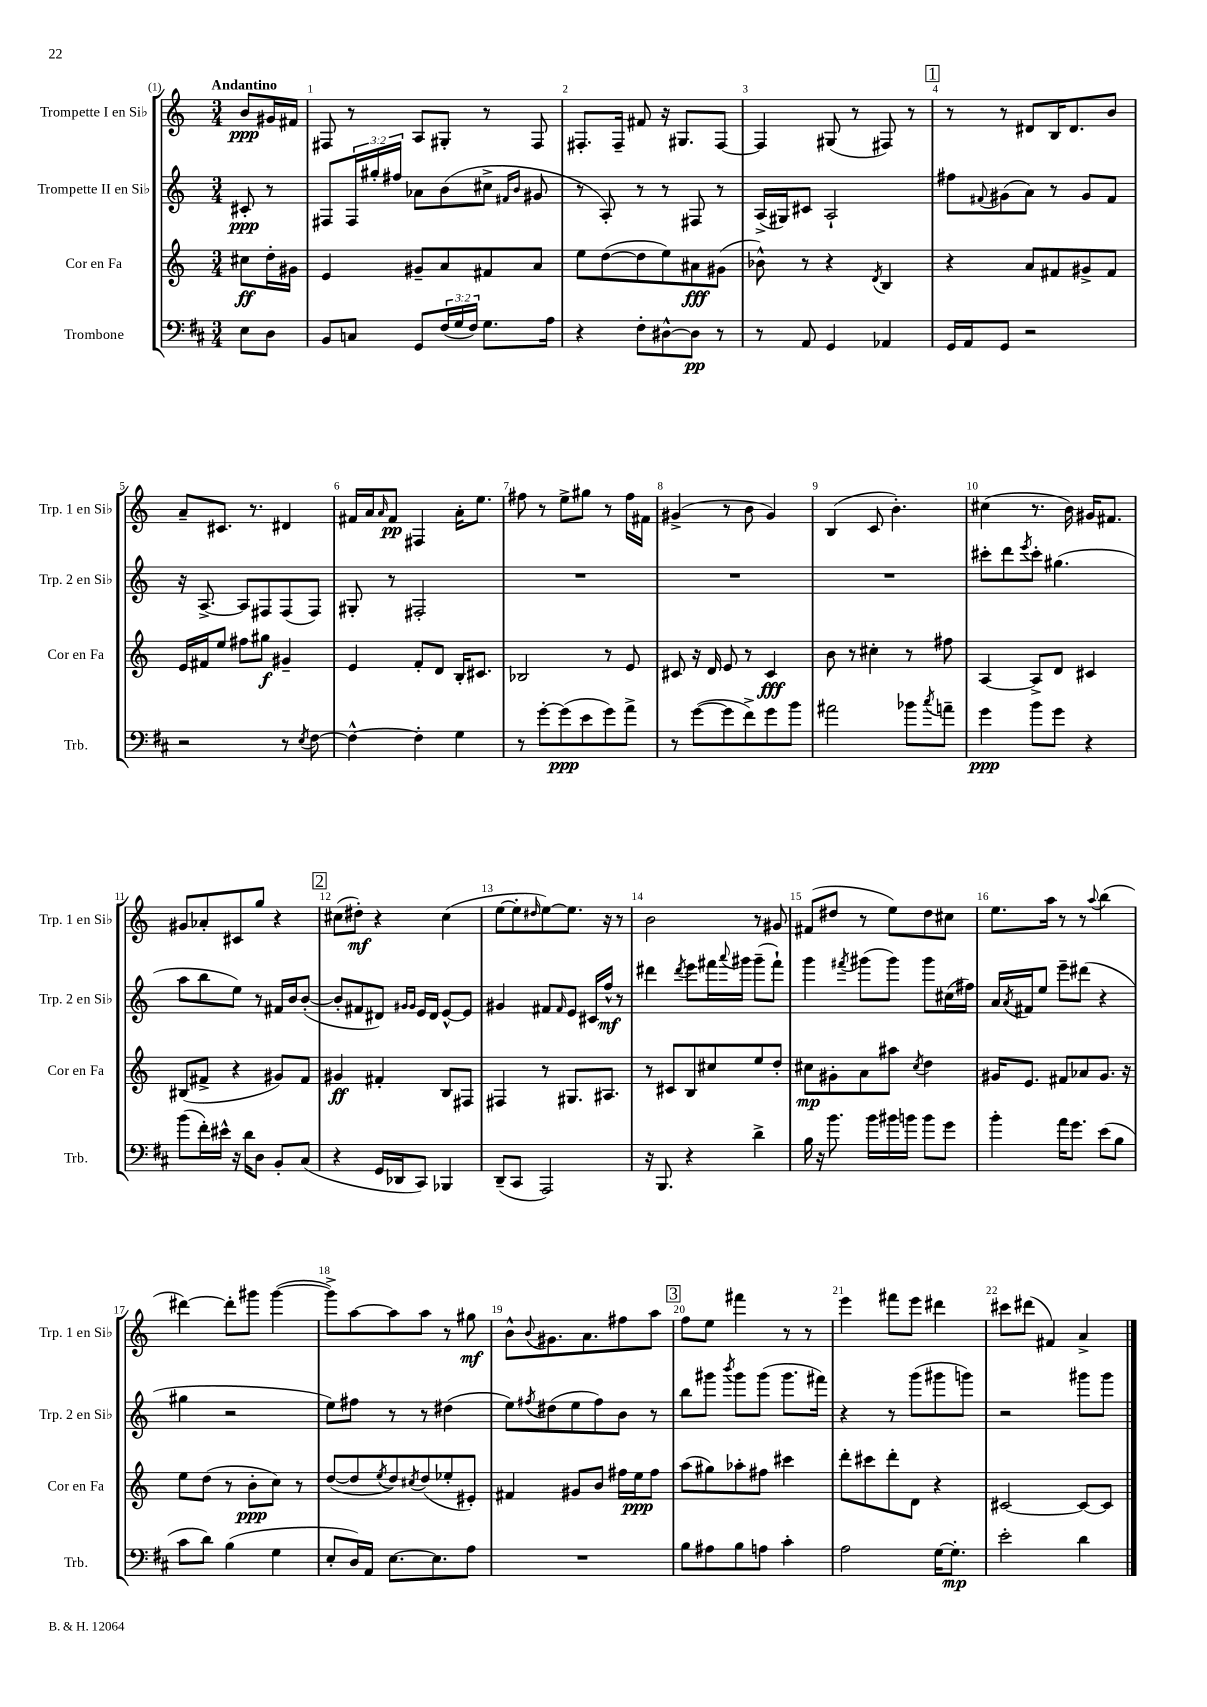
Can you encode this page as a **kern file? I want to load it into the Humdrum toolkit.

**kern	**dynam	**kern	**dynam	**kern	**dynam	**kern	**dynam
*part4	*part4	*part3	*part3	*part2	*part2	*part1	*part1
*staff4	*staff4	*staff3	*staff3	*staff2	*staff2	*staff1	*staff1
*I"Trombone	*	*I"Cor en Fa	*	*I"Trompette II en Si♭	*	*I"Trompette I en Si♭	*
*I'Trb.	*	*I'Cor en Fa	*	*I'Trp. 2 en Si♭	*	*I'Trp. 1 en Si♭	*
*clefF4	*	*clefG2	*	*clefG2	*	*clefG2	*
*k[f#c#]	*	*k[]	*	*k[]	*	*k[]	*
*M3/4	*	*M3/4	*	*M3/4	*	*M3/4	*
=	=	=	=	=	=	=	=
!	!	!	!	!	!	!LO:TX:a:B:t=Andantino	!
8E\L	.	8cc#X\L	ff	8c#X'/	ppp	8b/L	ppp
8D\J	.	16dd'\L	.	8r	.	16g#X/L	.
.	.	16g#X\JJ	.	.	.	16f#X/JJ	.
=1	=1	=1	=1	=1	=1	=1	=1
8BB/L	.	4e/	.	8F#X/L	.	8F#X/	.
8Cn/J	.	.	.	24F#/L	.	8r	.
.	.	.	.	24gg#X'/	.	.	.
.	.	.	.	24ff#X/JJ	.	.	.
8GG/L	.	8g#X~/L	.	8a-X\L	.	8A/L	.
(24F#/L	.	8a/	.	(8b\	.	8G#X'/J	.
24G/	.	.	.	.	.	.	.
24F#/JJ)	.	.	.	.	.	.	.
8.G\L	.	8f#X/	.	8cc#X^\J	.	8r	.
.	.	.	.	16qqf#X/LL	.	.	.
.	.	.	.	16qqb/JJ	.	.	.
.	.	8a/J	.	8g#X/	.	8F#/	.
16A\Jk	.	.	.	.	.	.	.
=2	=2	=2	=2	=2	=2	=2	=2
4r	.	8ee\L	.	8r	.	8.F#X'/L	.
.	.	([8dd\	.	8A'/)	.	.	.
.	.	.	.	.	.	16F#~/Jk	.
8F#'\L	.	8dd\]	.	8r	.	8f#X/	.
[8D#X^^\	.	8ee\)	.	8r	.	16r	.
.	.	.	.	.	.	8.G#X/L	.
8D#\J]	pp	8a#X\	fff	8F#X/	.	.	.
8r	.	(8g#X\J	.	8r	.	[8F#/J	.
=3	=3	=3	=3	=3	=3	=3	=3
8r	.	8b-X^^\)	.	(16A^/LL	.	4F#/]	.
.	.	.	.	16G#X/J)	.	.	.
8AA/	.	8r	.	8c#X/J	.	.	.
4GG/	.	4r	.	2A`/	.	(8G#X/	.
.	.	.	.	.	.	8r	.
.	.	8qd/	.	.	.	.	.
4AA-X/	.	4B/	.	.	.	8F#X/)	.
.	.	.	.	.	.	8r	.
!!LO:REH:place=s1:t=1
=4	=4	=4	=4	=4	=4	=4	=4
16GG/LL	.	4r	.	8ff#X\L	.	8r	.
16AA/J	.	.	.	.	.	.	.
.	.	.	.	8qqf#X/	.	.	.
8GG/J	.	.	.	(8g#X\	.	8r	.
2r	.	8a/L	.	8a\J)	.	8d#X/L	.
.	.	8f#X/	.	8r	.	16B/K	.
.	.	.	.	.	.	8.d#/	.
.	.	8g#X^/	.	8g#/L	.	.	.
.	.	8f#/J	.	8f#/J	.	8b/J	.
!!LO:LB:g=z
=5	=5	=5	=5	=5	=5	=5	=5
2r	.	16e/LL	.	16r	.	8a~/L	.
.	.	16f#X/J	.	[8.A^/	.	.	.
.	.	8ee/J	.	.	.	8.c#X/J	.
.	.	8ff#X\L	.	8A/L]	.	.	.
.	.	.	.	.	.	8.r	.
.	.	8gg#X\J	f	8F#X/	.	.	.
8r	.	4g#X~/	.	(8F#/	.	4d#X/	.
8qE/	.	.	.	.	.	.	.
[8F#\	.	.	.	8F#/J)	.	.	.
=6	=6	=6	=6	=6	=6	=6	=6
4F#^^\_	.	4e/	.	8G#X'/	.	16f#X/LL	.
.	.	.	.	.	.	16a/J	.
.	.	.	.	.	.	16qqa/	.
.	.	.	.	8r	.	8f#/J	pp
4F#'\]	.	8f'/L	.	2F#X'/	.	4F#X/	.
.	.	8d/J	.	.	.	.	.
4G\	.	16B'/KL	.	.	.	16a'\KL	.
.	.	8.c#X/J	.	.	.	8.ee\J	.
=7	=7	=7	=7	=7	=7	=7	=7
8r	.	2B-X/	.	2.r	.	8ff#X\	.
[8g'\L	.	.	.	.	.	8r	.
(8g\]	ppp	.	.	.	.	8ee^\L	.
8e\	.	.	.	.	.	8gg#X\J	.
8g\)	.	8r	.	.	.	8r	.
8a^\J	.	8e/	.	.	.	16ff#\LL	.
.	.	.	.	.	.	16f#X\JJ	.
=8	=8	=8	=8	=8	=8	=8	=8
8r	.	8c#X/	.	2.r	.	(4g#X^/	.
([8g\L	.	16r	.	.	.	.	.
.	.	16d/	.	.	.	.	.
8g\]	.	8e/	.	.	.	8r	.
8f#^\)	.	8r	.	.	.	8b\	.
8g\	.	4c#/	fff	.	.	4g#/)	.
8b\J	.	.	.	.	.	.	.
=9	=9	=9	=9	=9	=9	=9	=9
2a#X\	.	8b\	.	2.r	.	(4B/	.
.	.	8r	.	.	.	.	.
.	.	4cc#X'\	.	.	.	8c/	.
.	.	.	.	.	.	4.b'\)	.
8b-X\L	.	8r	.	.	.	.	.
8qcc#/	.	.	.	.	.	.	.
8an~\J	.	8ff#X\	.	.	.	.	.
=10	=10	=10	=10	=10	=10	=10	=10
4g\	ppp	[4A/	.	8ccc#X'\L	.	(4cc#X\	.
.	.	.	.	8ddd\	.	.	.
.	.	.	.	8qeee/	.	.	.
8b\L	.	8A^/L]	.	8ccc#'\J	.	8.r	.
8g\J	.	8d/J	.	(4.gg#X\	.	.	.
.	.	.	.	.	.	16b\)	.
4r	.	4c#X/	.	.	.	16g#X/KL	.
.	.	.	.	.	.	8.f#X/J	.
!!LO:LB:g=z
=11	=11	=11	=11	=11	=11	=11	=11
(8b\L	.	(8B#X/L	.	8aa\L	.	8g#X/L	.
16f#'\L)	.	8f#X^/J	.	8bb\	.	8a-X'/	.
16e#X^^\JJ	.	.	.	.	.	.	.
16r	.	4r	.	8ee\J)	.	8c#X/	.
16d\KL	.	.	.	.	.	.	.
8D\J	.	.	.	8r	.	8gg/J	.
8BB'/L	.	8g#X/L)	.	16f#X/LL	.	4r	.
.	.	.	.	16b/J	.	.	.
(8C#/J	.	8f#/J	.	([8b'/J	.	.	.
!!LO:REH:place=s1:t=2
=12	=12	=12	=12	=12	=12	=12	=12
4r	.	4g#X/	ff	8b'/L]	.	(8cc#X\L	.
.	.	.	.	8f#X/	.	8dd#X'\J)	mf
16GG/LL	.	4f#X'/	.	8d#X/J)	.	4r	.
16DD-X/J	.	.	.	.	.	.	.
.	.	.	.	16qqg#X/LL	.	.	.
.	.	.	.	16qqg#/JJ	.	.	.
8CC#/J)	.	.	.	16e/LL	.	.	.
.	.	.	.	16d#/JJ	.	.	.
4BBB-X/	.	8B/L	.	[8e^^/L	.	(4cc#\	.
.	.	8F#X/J	.	8e/J]	.	.	.
=13	=13	=13	=13	=13	=13	=13	=13
(8DD~/L	.	4F#X/	.	4g#X/	.	[8ee\L	.
8CC#/J	.	.	.	.	.	8ee'\]	.
.	.	.	.	.	.	16qqdd#X/	.
2AAA/)	.	8r	.	8f#X/L	.	[8ee\)	.
.	.	.	.	16qqf#/	.	.	.
.	.	8.G#X/L	.	8e/J	.	8.ee\J]	.
.	.	.	.	16c#X/LL	.	.	.
.	.	8.A#X/J	.	16ff^^/JJ	mf	16r	.
.	.	.	.	8r	.	8r	.
=14	=14	=14	=14	=14	=14	=14	=14
16r	.	8r	.	4ddd#X\	.	2b\	.
8.BBB/	.	.	.	.	.	.	.
.	.	8c#X/L	.	.	.	.	.
.	.	.	.	8qddd#/	.	.	.
4r	.	8B/	.	8eee\L	.	.	.
.	.	8cc#X/	.	16fff#X\L	.	.	.
.	.	.	.	8qqaaa/	.	.	.
.	.	.	.	16ggg#X\JJ	.	.	.
4d^\	.	8ee/	.	(8ggg#~\L	.	8r	.
.	.	8dd'/J	.	8fff#`\J)	.	8g#X/	.
=15	=15	=15	=15	=15	=15	=15	=15
16B\	.	8cc#X\L	mp	4ggg\	.	(8f#X/L	.
16r	.	.	.	.	.	.	.
8.b\	.	8g#X'\	.	.	.	8dd#X/J	.
.	.	.	.	8qfff#X/	.	.	.
.	.	8a\	.	(8ggg#X\L	.	8r	.
16b\LL	.	.	.	.	.	.	.
16b#X\	.	8aa#X\J	.	8ggg#\J)	.	8ee\L)	.
16bn\JJ	.	.	.	.	.	.	.
.	.	8qcc#/	.	.	.	.	.
8b\L	.	4dd\	.	8ggg#\L	.	8dd#\	.
8g\J	.	.	.	(16cc#X\L	.	8cc#X\J	.
.	.	.	.	16ff#X\JJ)	.	.	.
=16	=16	=16	=16	=16	=16	=16	=16
4b'\	.	16g#X/KL	.	16a/LL	.	8.ee\L	.
.	.	.	.	8qa/	.	.	.
.	.	8.e/J	.	16f#X/J	.	.	.
.	.	.	.	8ee/J	.	.	.
.	.	.	.	.	.	16aa\Jk	.
16a\KL	.	8f#X/L	.	8eee~\L	.	8r	.
8.g\J	.	.	.	.	.	.	.
.	.	8a-X/	.	(8ddd#X\J	.	8r	.
.	.	.	.	.	.	8qqaa/	.
(8e\L	.	8.g#/J	.	4r	.	(4bb\	.
8B\J	.	.	.	.	.	.	.
.	.	16r	.	.	.	.	.
!!LO:LB:g=z
=17	=17	=17	=17	=17	=17	=17	=17
8c#\L	.	8ee\L	.	4gg#X\	.	[4ddd#X\)	.
8d\J)	.	(8dd\J	.	.	.	.	.
(4B\	.	8r	.	2r	.	8ddd#'\L]	.
.	.	8b'\L	ppp	.	.	8ggg#X\J	.
4G\	.	8cc\J)	.	.	.	([4ggg#\	.
.	.	8r	.	.	.	.	.
=18	=18	=18	=18	=18	=18	=18	=18
8E'/L	.	([8dd/L	.	8ee\L)	.	8ggg#^\L])	.
16D/L)	.	8dd/]	.	8ff#X\J	.	[8aa\	.
16AA/JJ	.	.	.	.	.	.	.
.	.	8qee/	.	.	.	.	.
[8.E\L	.	8dd/)	.	8r	.	8aa\]	.
.	.	8qcc#X/	.	.	.	.	.
.	.	(8dd/	.	8r	.	8aa\J	.
8.E\]	.	.	.	.	.	.	.
.	.	8ee-X'/	.	(4dd#X\	.	8r	.
8A\J	.	8e#X'/J)	.	.	.	8gg#X\	mf
=19	=19	=19	=19	=19	=19	=19	=19
2.r	.	4f#X/	.	8ee\L)	.	8b^^\L	.
.	.	.	.	8qff#X/	.	8qqb/	.
.	.	.	.	(8dd#X\	.	8.g#X\	.
.	.	8g#X/L	.	8ee\	.	.	.
.	.	.	.	.	.	8.a\	.
.	.	8b/J	.	8ff#\)	.	.	.
.	.	16ff#X\LL	.	8b\J	.	8ff#X\	.
.	.	16ee\J	ppp	.	.	.	.
.	.	8ff#\J	.	8r	.	8aa\J	.
!!LO:REH:place=s1:t=3
=20	=20	=20	=20	=20	=20	=20	=20
8B\L	.	(8aa\L	.	8bb\L	.	8ff\L	.
8A#X\	.	8gg#X\)	.	8ggg#X\J	.	8ee\J	.
.	.	.	.	8qbbb/	.	.	.
8B\	.	8aa-X'\	.	8ggg#\L	.	4fff#X\	.
8An\J	.	8ff#X\J	.	(8ggg#\J	.	.	.
4c#'\	.	4ccc#X\	.	8.ggg#\L	.	8r	.
.	.	.	.	.	.	8r	.
.	.	.	.	16fff#X\Jk)	.	.	.
=21	=21	=21	=21	=21	=21	=21	=21
2A\	.	8ddd'\L	.	4r	.	4eee\	.
.	.	8ccc#X\	.	.	.	.	.
.	.	8ddd'\	.	8r	.	8fff#X\L	.
.	.	8d\J	.	(8ggg\L	.	8eee\J	.
[16G\KL	.	4r	.	8ggg#X\	.	4ddd#X\	.
8.G'\J]	mp	.	.	.	.	.	.
.	.	.	.	8gggn\J)	.	.	.
=22	=22	=22	=22	=22	=22	=22	=22
2e'\	.	[2c#X/	.	2r	.	8ccc#X\L	.
.	.	.	.	.	.	(8ddd#X\J	.
.	.	.	.	.	.	4f#X/)	.
4d\	.	8c#/L_	.	8ggg#X\L	.	4a^/	.
.	.	8c#/J]	.	8ggg#\J	.	.	.
==	==	==	==	==	==	==	==
*-	*-	*-	*-	*-	*-	*-	*-
